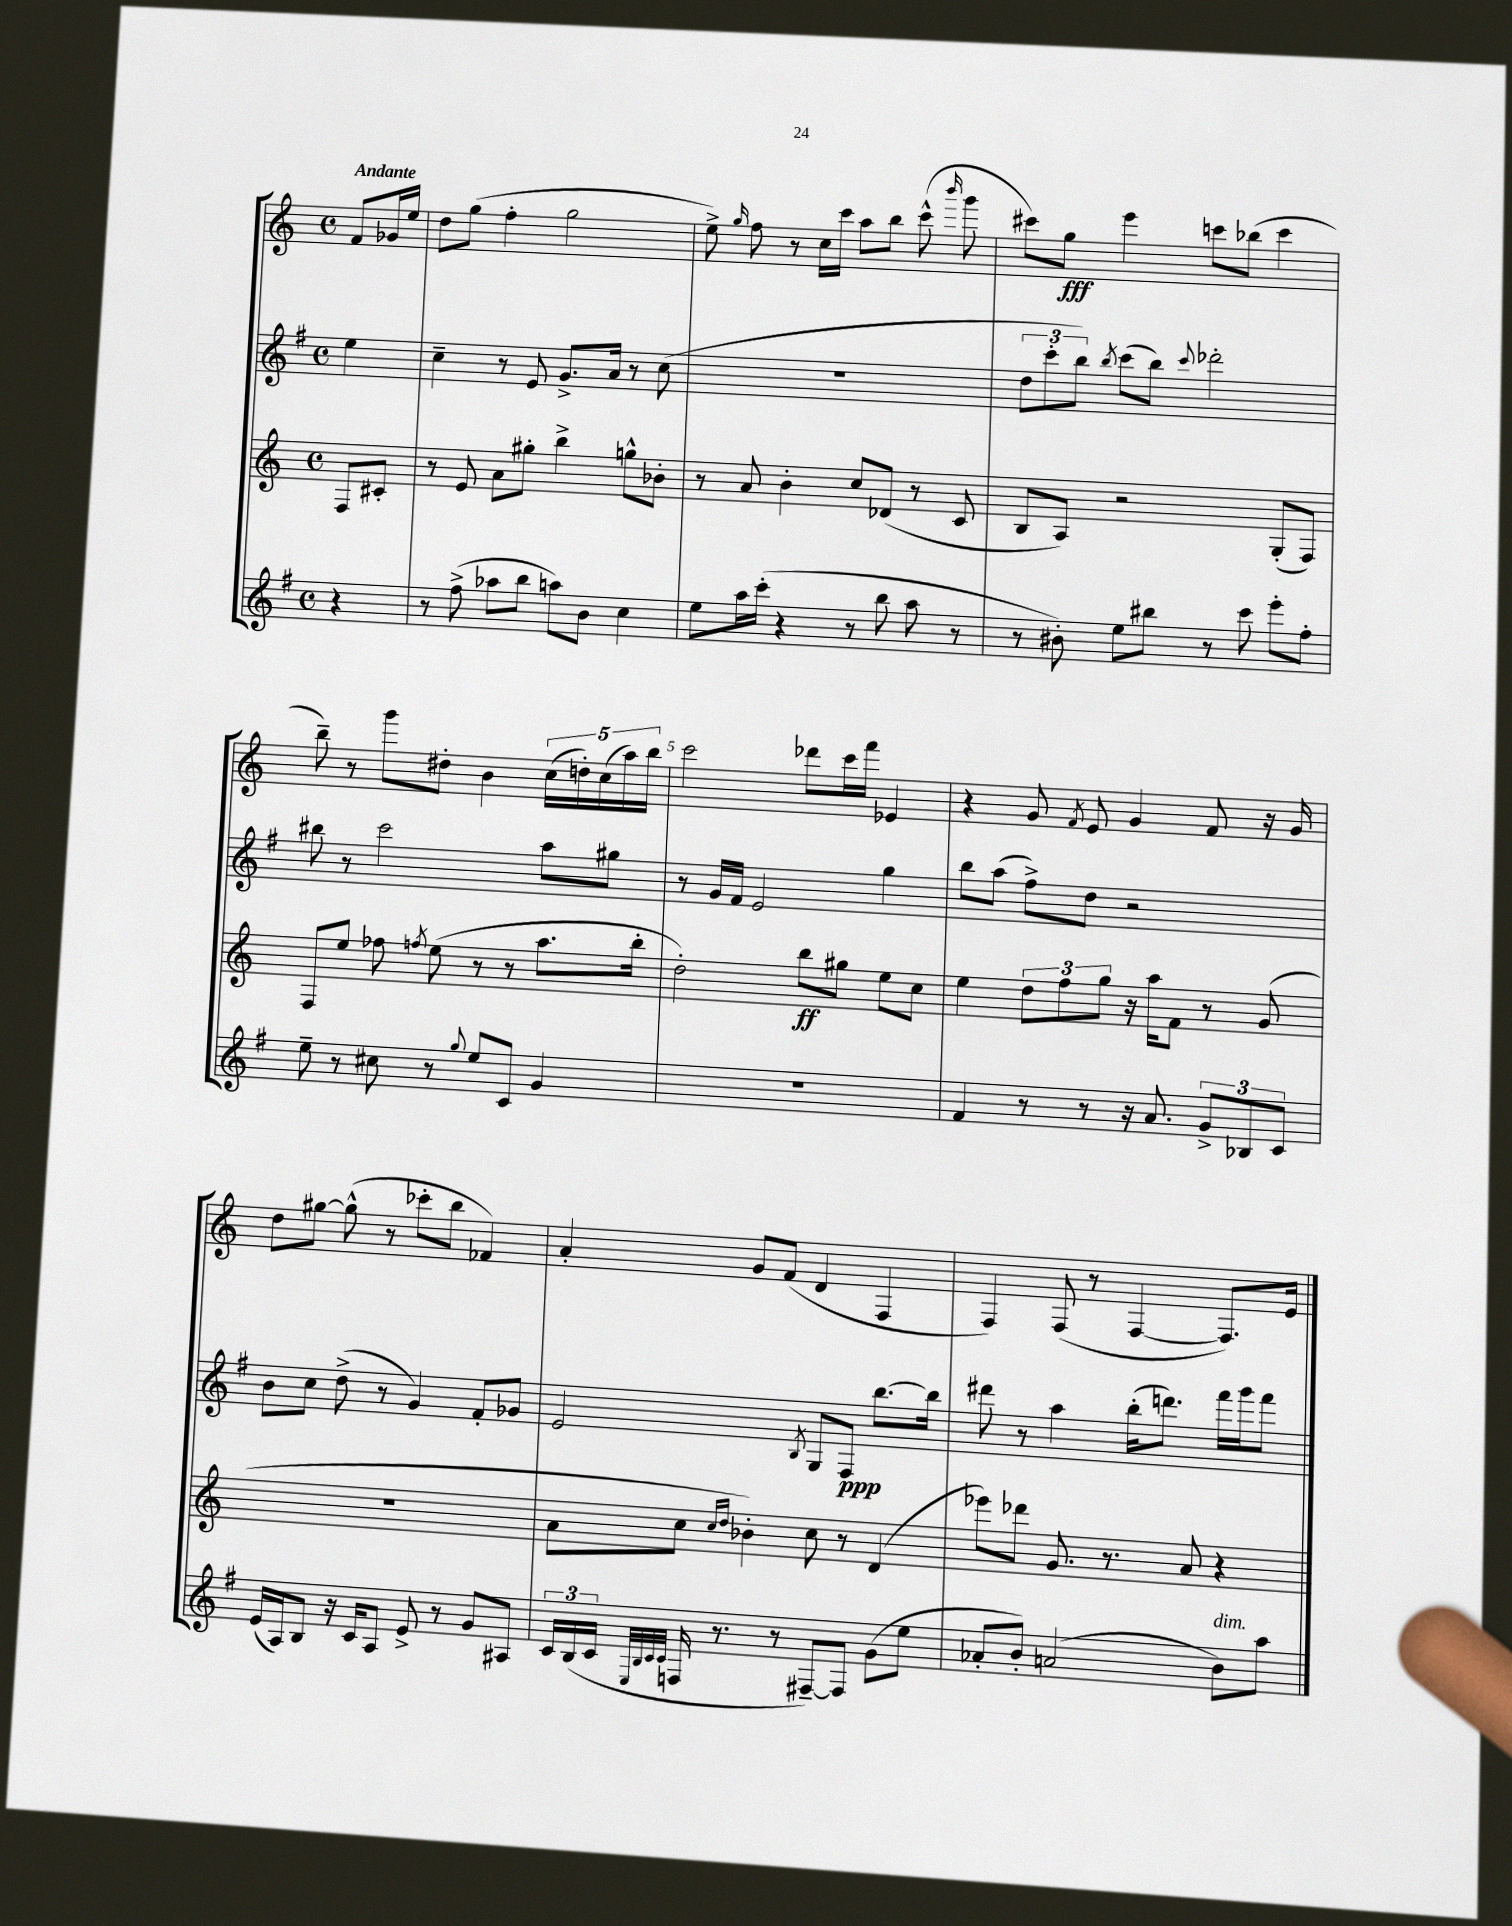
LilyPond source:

<<
\new StaffGroup <<
\new Staff = "s0" {
    \clef treble \key c \major \defaultTimeSignature \time 4/4 \partial 4 \tempo "Andante"
    \autoBeamOff f'8[ ges'16 e''16] |
    d''8[ g''8]( f''4-. g''2 |
    e''8->) \grace { g''16 } f''8 r8 c''16[ c'''16] a''8[ b''8] c'''8-^( \grace { b'''16 } g'''8 |
    cis'''8[) g''8]\fff e'''4 c'''8[ bes''8]( c'''4 |
    b''8--) r8 g'''8[ dis''8]-. b'4 \tuplet 5/4 { c''16[( d''16-.) c''16( a''16) b''16] } |
    c'''2 des'''8[ c'''16 f'''16] ees'4 |
    r4 g'8 \acciaccatura { f'8 } e'8 g'4 f'8 r16 g'16 |
    d''8[ gis''8]~ gis''8-^( r8 ces'''8[-. b''8] fes'4) |
    a'4-. g'8[ f'8]( d'4 f4 |
    f4) f8( r8 f4~ f8.[) e'16] \bar "|." |
}
\new Staff = "s1" {
    \clef treble \key g \major \defaultTimeSignature \time 4/4 \partial 4
    \autoBeamOff e''4 |
    c''4-- r8 e'8 g'8.[-> a'16] r8 c''8( |
    R1 |
    \tuplet 3/2 { d''8[ c'''8-. b''8]) } \acciaccatura { b''8 } c'''8[( b''8]) \appoggiatura { c'''8 } des'''2-. |
    bis''8 r8 c'''2 a''8[ gis''8] |
    r8 g'16[ fis'16] e'2 g''4 |
    b''8[ a''8]( fis''8[->) d''8] r2 |
    b'8[ c''8] d''8->( r8 g'4) fis'8[-. ges'8] |
    e'2 \acciaccatura { b8 } g8[ fis8]\ppp b''8.[~ b''16] |
    dis'''8 r8 a''4 b''16[-.( d'''8.]) fis'''16[ g'''16 fis'''8] \bar "|." |
}
\new Staff = "s2" {
    \clef treble \key c \major \defaultTimeSignature \time 4/4 \partial 4
    \autoBeamOff f8[ cis'8]-. |
    r8 e'8 a'8[ gis''8]-. b''4-> g''8[-^ bes'8]-. |
    r8 a'8 b'4-. c''8[ des'8]( r8 c'8 |
    b8[ a8]) r2 g8[-.( f8]) |
    f8[ e''8] fes''8 \acciaccatura { f''8 } e''8( r8 r8 a''8.[ b''16]-. |
    d''2-.) b''8[\ff gis''8] e''8[ c''8] |
    e''4 \tuplet 3/2 { d''8[ f''8 g''8] } r16 a''16[ f'8] r8 g'8( |
    R1 |
    a'8[ c''8] \grace { c''16[ d''16] } bes'4-.) c''8 r8 d'4( |
    ees'''8[) des'''8] g'8. r8. a'8 r4 \bar "|." |
}
\new Staff = "s3" {
    \clef treble \key g \major \defaultTimeSignature \time 4/4 \partial 4
    \autoBeamOff r4 |
    r8 fis''8->( aes''8[ b''8] a''8[) b'8] c''4 |
    e''8[ a''16 c'''16]-.( r4 r8 b''8 a''8 r8 |
    r8 bis'8-.) e''8[ bis''8] r8 c'''8 e'''8[-. fis''8]-. |
    e''8-- r8 cis''8 r8 \appoggiatura { g''8 } e''8[ c'8] g'4 |
    R1 |
    fis'4 r8 r8 r16 a'8. \tuplet 3/2 { g'8[-> bes8 c'8] } |
    e'16[( a16) b8] r16 c'16[ a8] e'8-> r8 g'8[ ais8] |
    \tuplet 3/2 { c'16[ b16( c'16] } \grace { e32[ b32 c'32 c'32] } f16 r8. r8 fis8[~--) fis8] g'8[( e''8] |
    aes'8[-. b'8]-.) a'2( b'8[^\markup { \italic "dim." }) a''8] \bar "|." |
}
>>
>>
\layout { \context { \Score \override BarNumber.break-visibility = ##(#f #t #t) barNumberVisibility = #(every-nth-bar-number-visible 5) } }
